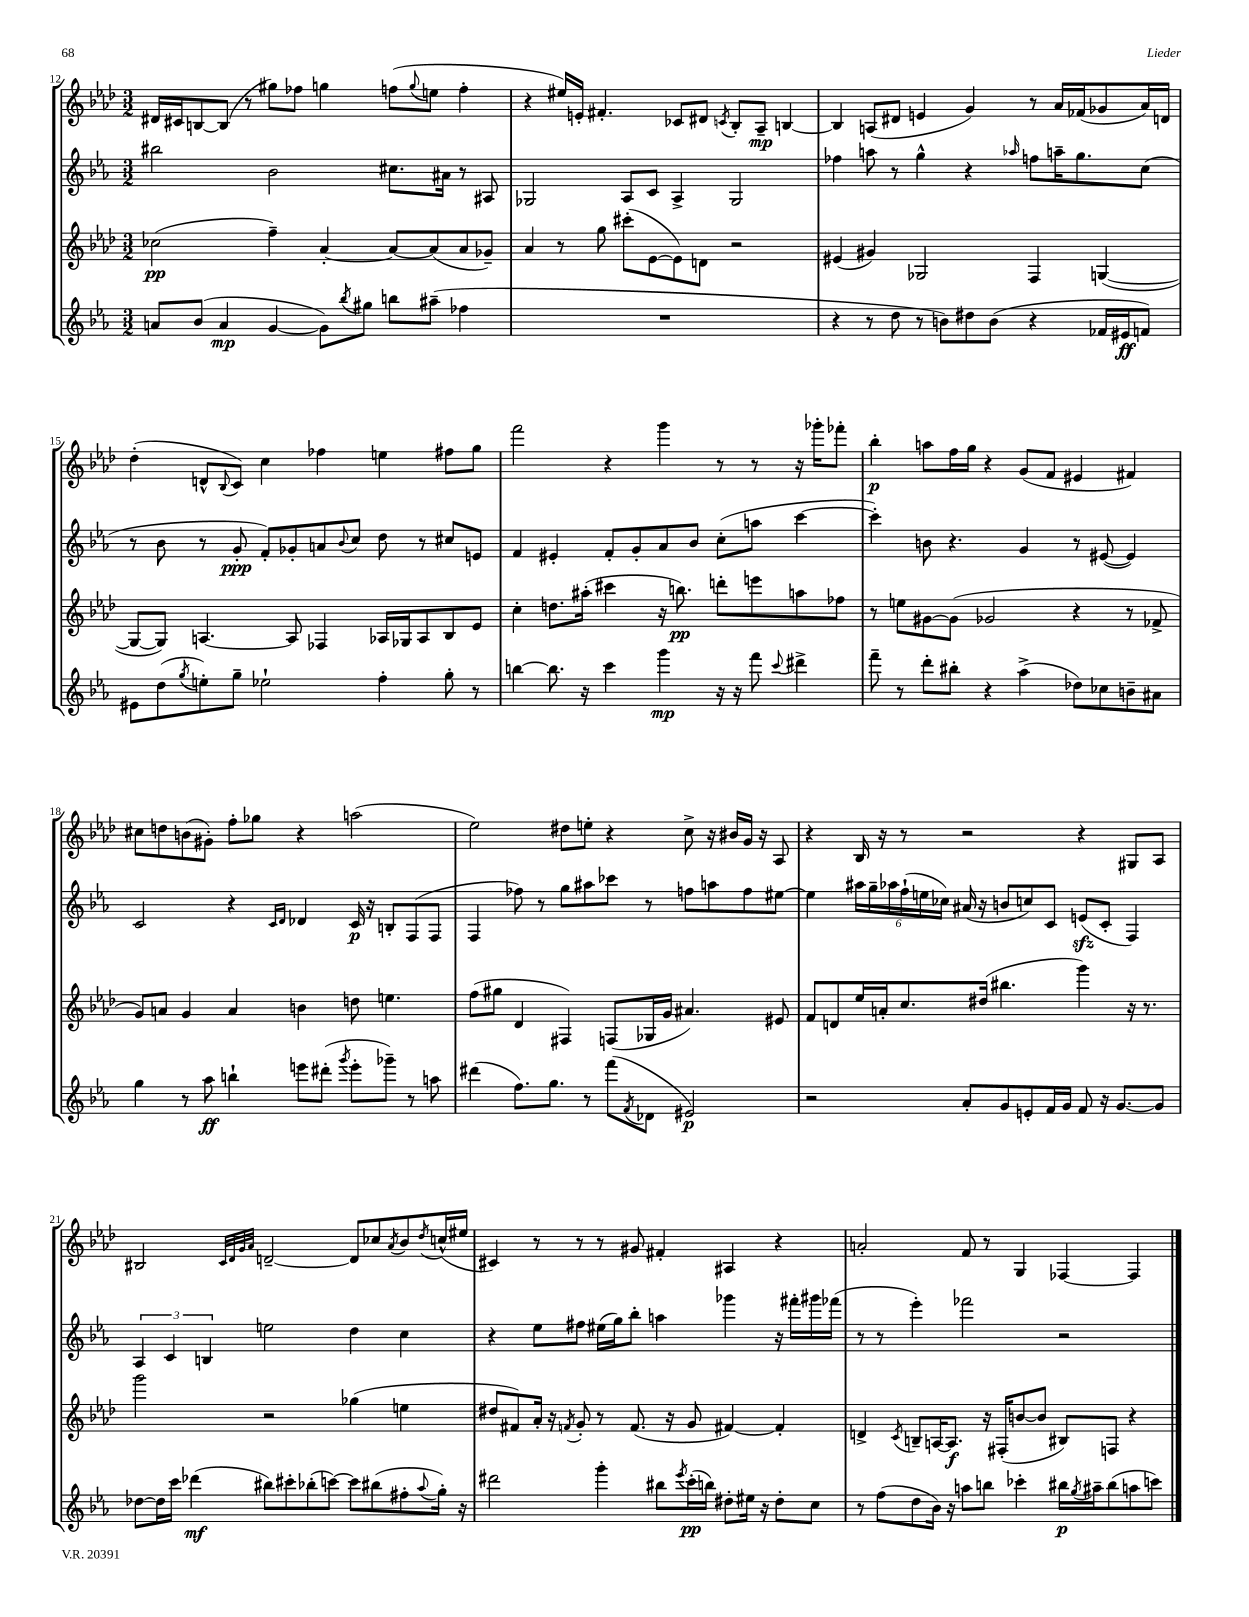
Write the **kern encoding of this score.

**kern	**dynam	**kern	**dynam	**kern	**dynam	**kern	**dynam
*part4	*part4	*part3	*part3	*part2	*part2	*part1	*part1
*staff4	*staff4	*staff3	*staff3	*staff2	*staff2	*staff1	*staff1
*clefG2	*	*clefG2	*	*clefG2	*	*clefG2	*
*k[b-e-a-]	*	*k[b-e-a-d-]	*	*k[b-e-a-]	*	*k[b-e-a-d-]	*
*M3/2	*	*M3/2	*	*M3/2	*	*M3/2	*
=12	=12	=12	=12	=12	=12	=12	=12
8an/L	.	(2cc-X\	pp	2bb#X\	.	16d#X/LL	.
.	.	.	.	.	.	16c#X/J	.
(8b-/J	.	.	.	.	.	[8Bn/	.
4a/	mp	.	.	.	.	(8B/J]	.
.	.	.	.	.	.	8r	.
[4g/	.	4ff~\)	.	2b-\	.	8gg#X\L)	.
.	.	.	.	.	.	8ff-X\J	.
8g\L])	.	[4a-'/	.	.	.	4ggn\	.
8qbb-/	.	.	.	.	.	.	.
8gg#X\J	.	.	.	.	.	.	.
8bbn\L	.	8a-/L_	.	8.cc#X\L	.	(8ffn\L	.
.	.	.	.	.	.	8qqgg/	.
(8aa#X~\J	.	(8a-/]	.	.	.	8een\J	.
.	.	.	.	16a#X\Jk	.	.	.
4ff-X\	.	8a-/	.	8r	.	4ff'\	.
.	.	8g-X~/J)	.	8A#X/	.	.	.
=13	=13	=13	=13	=13	=13	=13	=13
1.r	.	4a-/	.	2G-X/	.	4r	.
.	.	8r	.	.	.	16ee#X/LL)	.
.	.	.	.	.	.	16en'/JJ	.
.	.	8gg\	.	.	.	4.f#X'/	.
.	.	(8ccc#X'\L	.	8A-/L	.	.	.
.	.	[8e-\	.	8c/J	.	.	.
.	.	8e-\])	.	4A-^/	.	8c-X/L	.
.	.	8dn\J	.	.	.	8d#X/J	.
.	.	.	.	.	.	8qcn/	.
.	.	2r	.	2G-/	.	8B-'/L	.
.	.	.	.	.	.	8A-~/J	mp
.	.	.	.	.	.	[4Bn/	.
=14	=14	=14	=14	=14	=14	=14	=14
4r	.	(4e#X/	.	4ff-X\	.	4B/]	.
8r	.	4g#X/)	.	8aan\	.	(8An/L	.
8dd\	.	.	.	8r	.	8d#X/J	.
8r	.	2G-X/	.	4gg^^\	.	4en/	.
8bn\L)	.	.	.	.	.	.	.
8dd#X\	.	.	.	4r	.	4g/)	.
(8b\J	.	.	.	.	.	.	.
.	.	.	.	16qqaa-X/	.	.	.
4r	.	4F/	.	8ffn\L	.	8r	.
.	.	.	.	16aan~\K	.	16a-/LL	.
.	.	.	.	8.gg\	.	(16f-X/J	.
16f-X/LL	.	([4Gn/	.	.	.	8g-X/	.
16e#X/J	ff	.	.	.	.	.	.
8fn/J)	.	.	.	(8cc\J	.	16a-/L)	.
.	.	.	.	.	.	16dn/JJ	.
!!LO:LB:g=z
=15	=15	=15	=15	=15	=15	=15	=15
8e#X\L	.	8G/L_	.	8r	.	(4dd-'\	.
(8dd\	.	8G/J])	.	8b-\	.	.	.
8qgg/	.	.	.	.	.	.	.
8een'\)	.	[4.An/	.	8r	.	8dn^^/L	.
.	.	.	.	.	.	8qqB-/	.
8gg~\J	.	.	.	8g'/	ppp	8c/J)	.
2ee-X`\	.	.	.	8f'/L)	.	4cc\	.
.	.	8A/]	.	8g-X'/	.	.	.
.	.	4F-X/	.	8an/	.	4ff-X\	.
.	.	.	.	8qqb-/	.	.	.
.	.	.	.	8cc/J	.	.	.
4ff'\	.	16A-X/LL	.	8dd\	.	4een\	.
.	.	16G-X/J	.	.	.	.	.
.	.	8A-/	.	8r	.	.	.
8gg'\	.	8B-/	.	8cc#X/L	.	8ff#X\L	.
8r	.	8e-/J	.	8en/J	.	8gg\J	.
=16	=16	=16	=16	=16	=16	=16	=16
[4bbn\	.	4cc'\	.	4f/	.	2fff\	.
8.bb\]	.	8.ddn\L	.	4e#X'/	.	.	.
16r	.	(16aa#X'\Jk	.	.	.	.	.
4ccc\	.	4ccc#X\	.	8f'/L	.	4r	.
.	.	.	.	8g'/	.	.	.
4ggg\	mp	16r	.	8a-/	.	4ggg\	.
.	.	8.bbn\)	pp	.	.	.	.
.	.	.	.	8b-/J	.	.	.
16r	.	8dddn'\L	.	(8cc'\L	.	8r	.
16r	.	.	.	.	.	.	.
8fff\	.	8eeen\	.	8aan\J	.	8r	.
8qqccc/	.	.	.	.	.	.	.
4ddd#X^\	.	8aan\	.	[4ccc\	.	16r	.
.	.	.	.	.	.	16ggg-X'\KL	.
.	.	8ff-X\J	.	.	.	8fff-X'\J	.
=17	=17	=17	=17	=17	=17	=17	=17
8fff~\	.	8r	.	4ccc'\])	.	4bb-'\	p
8r	.	8een\L	.	.	.	.	.
8ddd'\L	.	[8g#X\	.	8bn\	.	8aan\L	.
8bb#X'\J	.	(8g#\J]	.	4.r	.	16ff\L	.
.	.	.	.	.	.	16gg\JJ	.
4r	.	2g-X/	.	.	.	4r	.
(4aa-^\	.	.	.	4g/	.	(8g/L	.
.	.	.	.	.	.	8f/J	.
8dd-X\L)	.	4r	.	8r	.	4e#X/	.
8cc-X\	.	.	.	([8e#X/	.	.	.
8bn~\	.	8r	.	4e#/])	.	4f#X/)	.
8a#X\J	.	8f-X^/	.	.	.	.	.
!!LO:LB:g=z
=18	=18	=18	=18	=18	=18	=18	=18
4gg\	.	8g/L)	.	2c/	.	8cc#X\L	.
.	.	8an/J	.	.	.	8ddn\	.
8r	.	4g/	.	.	.	(8bn\	.
8aa-\	ff	.	.	.	.	8g#X'\J)	.
4bbn`\	.	4a/	.	4r	.	8ff'\L	.
.	.	.	.	.	.	8gg-X\J	.
.	.	.	.	16qqc/LL	.	.	.
.	.	.	.	16qqd/JJ	.	.	.
8eeen\L	.	4bn\	.	4d-X/	.	4r	.
(8ddd#X'\J	.	.	.	.	.	.	.
8qggg/	.	.	.	.	.	.	.
8eee'\L	.	8ddn\	.	16c/	p	(2aan\	.
.	.	.	.	16r	.	.	.
8ggg-X~\J)	.	4.een\	.	8Bn'/L	.	.	.
8r	.	.	.	(8F/	.	.	.
8aan\	.	.	.	8F/J	.	.	.
=19	=19	=19	=19	=19	=19	=19	=19
(4ddd#X\	.	(8ff\L	.	4F/	.	2ee-\)	.
.	.	8gg#X\J	.	.	.	.	.
8.ff\L)	.	4d-/	.	8ff-X\)	.	.	.
.	.	.	.	8r	.	.	.
8.gg\J	.	.	.	.	.	.	.
.	.	4F#X/)	.	8gg\L	.	8dd#X\L	.
8r	.	.	.	8aa#X\	.	8een'\J	.
(8fff\L	.	(8Fn/L	.	8ccc-X\J	.	4r	.
8qf/	.	.	.	.	.	.	.
8d-X\J	.	16G-X/L	.	8r	.	.	.
.	.	16g/JJ	.	.	.	.	.
2e#X/)	p	4.a#X/)	.	8ffn\L	.	8cc^\	.
.	.	.	.	8aan\	.	16r	.
.	.	.	.	.	.	16b#X/LL	.
.	.	.	.	8ff\	.	16g/JJ	.
.	.	.	.	.	.	16r	.
.	.	8e#X/	.	[8ee#X\J	.	8A-/	.
=20	=20	=20	=20	=20	=20	=20	=20
2r	.	8f/L	.	4ee#\]	.	4r	.
.	.	8dn/	.	.	.	.	.
.	.	16ee-/L	.	24aa#X\LL	.	16B-/	.
.	.	.	.	24gg~\	.	.	.
.	.	16an'/J	.	.	.	16r	.
.	.	.	.	24aa-X\	.	.	.
.	.	8.cc/	.	(24ff`\	.	8r	.
.	.	.	.	24een\	.	.	.
.	.	.	.	24cc-X\JJ)	.	.	.
8a-'/L	.	.	.	(16a#X/	.	2r	.
.	.	(16dd#X/Jk	.	16r	.	.	.
8g/	.	4.bb#X\	.	8bn/L	.	.	.
8en'/	.	.	.	8ccn/)	.	.	.
16f/L	.	.	.	8c/J	.	.	.
16g/JJ	.	.	.	.	.	.	.
8f/	.	4ggg\)	.	(8enzz/L	.	4r	.
16r	.	.	.	8c'/J	.	.	.
[8.g/L	.	.	.	.	.	.	.
.	.	16r	.	4F/)	.	8G#X/L	.
.	.	8.r	.	.	.	.	.
8g/J]	.	.	.	.	.	8A-/J	.
!!LO:LB:g=z
=21	=21	=21	=21	=21	=21	=21	=21
[8dd-X\L	.	2ggg\	.	6A-/	.	2B#X/	.
16dd-\L]	.	.	.	.	.	.	.
.	.	.	.	6c/	.	.	.
16ccc\JJ	.	.	.	.	.	.	.
(4ddd-X\	mf	.	.	.	.	.	.
.	.	.	.	6Bn/	.	.	.
.	.	.	.	.	.	32qqc/LLL	.
.	.	.	.	.	.	32qqd-/	.
.	.	.	.	.	.	32qqg/	.
.	.	.	.	.	.	32qqa-/JJJ	.
8bb#X\L)	.	2r	.	2een\	.	[2dn~/	.
8ccc#X'\	.	.	.	.	.	.	.
(8bb-X'\	.	.	.	.	.	.	.
[8cccn\J)	.	.	.	.	.	.	.
8ccc\L]	.	(4gg-X\	.	4dd\	.	8d/L]	.
(8bb#X\	.	.	.	.	.	8cc-X/	.
.	.	.	.	.	.	8qa-/	.
8ff#X'\	.	4een\	.	4cc\	.	8b-/	.
8qqaa-/	.	.	.	.	.	8qdd-/	.
16gg'\Jk)	.	.	.	.	.	(16ccn^^/L	.
16r	.	.	.	.	.	16ee#X/JJ	.
=22	=22	=22	=22	=22	=22	=22	=22
2ddd#X\	.	8dd#X/L	.	4r	.	4c#X/)	.
.	.	8f#X/)	.	.	.	.	.
.	.	16a-'/Jk	.	8ee-\L	.	8r	.
.	.	16r	.	.	.	.	.
.	.	8qfn/	.	.	.	.	.
.	.	8g'/	.	8ff#X\J	.	8r	.
4ggg'\	.	8r	.	(16ee#X\LL	.	8r	.
.	.	.	.	16gg\J)	.	.	.
.	.	(8.f/	.	8bb-'\J	.	8g#X/	.
8bb#X\L	.	.	.	4aan\	.	4f#X'/	.
.	.	16r	.	.	.	.	.
8qeee-/	.	.	.	.	.	.	.
(16ccc'\L	pp	8g/	.	.	.	.	.
16bbn\JJ)	.	.	.	.	.	.	.
8dd#X'\L	.	[4f#X/)	.	4ggg-X\	.	4A#X/	.
16ee#X\Jk	.	.	.	.	.	.	.
16r	.	.	.	.	.	.	.
8dd#'\L	.	4f#'/]	.	16r	.	4r	.
.	.	.	.	16fff#X'\LL	.	.	.
8cc\J	.	.	.	16ggg#X\	.	.	.
.	.	.	.	(16fff-X\JJ	.	.	.
=23	=23	=23	=23	=23	=23	=23	=23
8r	.	4dn^/	.	8r	.	2an'/	.
(8ff\L	.	.	.	8r	.	.	.
.	.	8qc/	.	.	.	.	.
8dd\	.	8Bn~/L	.	4eee-'\)	.	.	.
16b-\Jk)	.	[16An/K	.	.	.	.	.
16r	.	8.A/J]	f	.	.	.	.
8aan\L	.	.	.	2fff-X\	.	8f/	.
8bbn\J	.	16r	.	.	.	8r	.
.	.	(16F#X'/KL	.	.	.	.	.
4ccc-X'\	.	[8bn/	.	.	.	4G/	.
.	.	8b/J]	.	.	.	.	.
16bb#X\LL	p	8B#X/L)	.	2r	.	[4F-X/	.
8qgg/	.	.	.	.	.	.	.
16aa#X~\J	.	.	.	.	.	.	.
(8bb#\	.	8Fn/J	.	.	.	.	.
8aan\	.	4r	.	.	.	4F-/]	.
8cccn\J)	.	.	.	.	.	.	.
==	==	==	==	==	==	==	==
*-	*-	*-	*-	*-	*-	*-	*-
